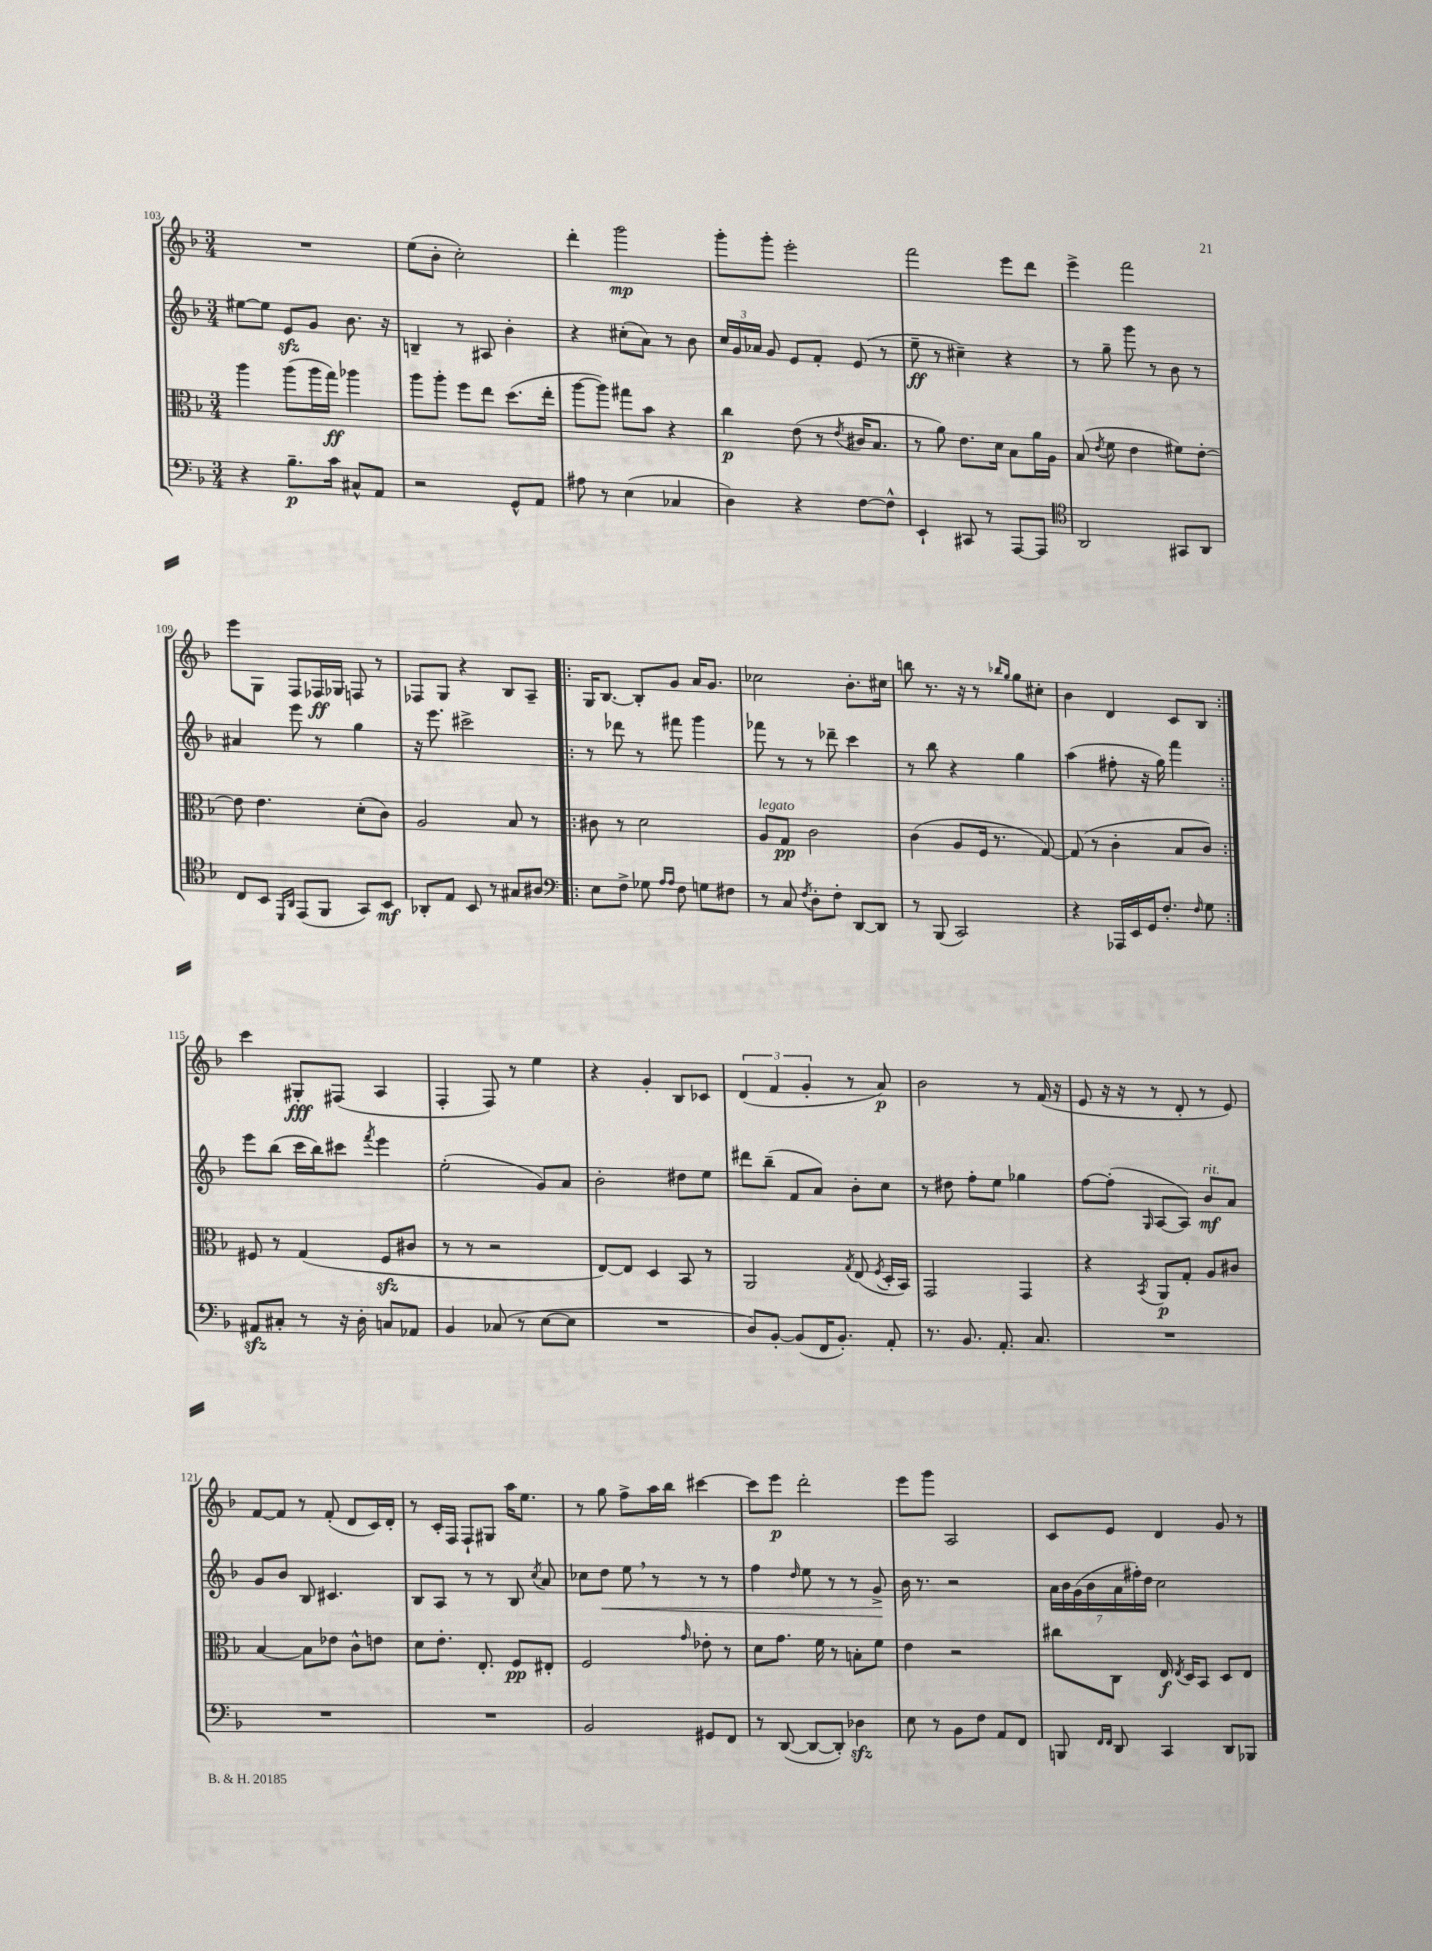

**kern	**kern	**kern	**kern
*staff4	*staff3	*staff2	*staff1
*clefF4	*clefC3	*clefG2	*clefG2
*k[b-]	*k[b-]	*k[b-]	*k[b-]
*M3/4	*M3/4	*M3/4	*M3/4
4r	4aa	[8ee#	2.r
.	.	8ee#]	.
8.B-~	(8aa	8e	.
.	16aa	8g	.
16c	16gg)	.	.
8C#^^	4aa-	8.b-	.
8AA	.	.	.
.	.	16r	.
=	=	=	=
2r	8aa	4B~	(8ee
.	8aa'	.	8b-'
.	8ff	8r	2cc')
.	8ee	8A#	.
8GG^^	(8.dd	4b-'	.
8AA	.	.	.
.	16ee'	.	.
=	=	=	=
8A#	[8aa	4r	4ddd'
8r	8aa])	.	.
(4E	8gg#	(8cc#'	2ggg
.	8b-	8a)	.
4C-	4r	8r	.
.	.	8b-	.
=	=	=	=
4D)	4cc	24cc	8ggg'
.	.	24g	.
.	.	24a-	.
.	.	8g	8ggg'
4r	(8e	8e	2eee'
.	8r	8f'	.
.	8qe	.	.
[8F	16c#	(8e	.
.	8.B-	.	.
8F^^]	.	8r	.
=	=	=	=
4EE`	8r	8ee~	2fff
.	8a)	8r	.
8CC#	8.e	4cc#~)	.
8r	.	.	.
.	16d	.	.
[8AAA	8B-	4r	8eee
8AAA]	16a	.	8ddd
.	16A	.	.
=	=	=	=
*clefC4	*	*	*
2AA	(8B-	8r	4eee^
.	8qe	.	.
.	8f	8gg~	.
.	4e	8ggg	2fff
.	.	8r	.
8GG#	8f#)	8b-	.
8AA	[8e'	8r	.
=	=	=	=
8C	8e]	4a#	8eee
8BB-	4.e	.	8G
16qqDD	.	.	.
16qqAA	.	.	.
(8EE	.	8eee	8F
8FF	.	8r	16F-
.	.	.	16G-
8GG)	(8d'	4gg	8F
8BB-	8c)	.	8r
=	=	=	=
8AA-'	2A	16r	8F-
.	.	8.eee	.
8E	.	.	8G
8BB-	.	2ccc#^	4r
8r	.	.	.
8G#	8B-	.	8B-
8A#	8r	.	8A~
=!|:	=!|:	=!|:	=!|:
*clefF4	*	*	*
8E	8c#	8r	16G
.	.	.	[8.B-
8F^	8r	8ddd-	.
8G-	2d	8r	8B-']
16qqA	.	.	.
16qqA	.	.	.
8F	.	8fff#	8g
8G	.	4ggg	16a
.	.	.	8.g
8F#	.	.	.
=	=	=	=
8r	8A	8fff-	2cc-
8C	8G	8r	.
8qF	.	.	.
8D'	2c	8r	.
8F'	.	8ddd-~	.
[8DD	.	4ccc	8.b-'
8DD]	.	.	.
.	.	.	16cc#
=	=	=	=
8r	(4c	8r	8bb
(8BBB-	.	8bb-	8.r
2CC)	8A	4r	.
.	.	.	16r
.	16F	.	8r
.	8.r	.	.
.	.	.	16qqbb-
.	.	.	16qqgg
.	.	4gg	8gg
.	[8G)	.	8cc#'
=	=	=	=
4r	(8G]	(4aa	4b-
.	8r	.	.
16AAA-	4c'	8ff#'	4d
16EE	.	.	.
16GG	.	16r	.
8.F'	.	16gg)	.
.	8B-	4fff	8c
16qqF	.	.	.
8G	8c)	.	8B-
=:|!	=:|!	=:|!	=:|!
8AA#	8F#	8eee	4ccc
8C#'	8r	(8bb-	.
8r	(4G	16ccc	8G#'
.	.	16bb-)	.
16r	.	8ccc#	(8F#
16D'	.	.	.
.	.	8qfff	.
8C	8F#	4eee	4A
8AA-	8c#	.	.
=	=	=	=
4BB-	8r	(2ee'	4F'
.	8r	.	.
(8C-	2r	.	8F)
8r	.	.	8r
[8E	.	8g)	4ee
8E]	.	8a	.
=	=	=	=
2.r	[8E)	2b-'	4r
.	8E]	.	.
.	4D	.	4g'
.	8BB-	8dd#	8B-
.	8r	8ee	8c-
=	=	=	=
8D)	2AA	8ddd#	(6d
[8BB-'	.	(8bb-~	.
.	.	.	6f
(8BB-]	.	8f	.
.	.	.	6g'
16FF	.	8a)	.
8.BB-')	.	.	.
.	8qG	.	.
.	(8E	8b-'	8r
.	8qF	.	.
8AA'	16D'	8cc	8a)
.	16BB-)	.	.
=	=	=	=
8.r	2GG	8r	2b-
.	.	8dd#	.
8.BB-	.	.	.
.	.	8ff'	.
8.AA'	.	8ee	.
.	4GG	4gg-	8r
8.C	.	.	.
.	.	.	(16f
.	.	.	16r
=	=	=	=
2.r	4r	[8ff	8e
.	.	(8ff']	16r
.	.	.	16r
.	8qBB-	16qqG	.
.	8AA	[8A	8r
.	8G'	8A])	8d'
.	8A	8b-	8r
.	8c#	8a	8e)
=	=	=	=
2.r	[4B-	8g	[8f
.	.	8b-	8f]
.	8B-]	8B-	8r
.	8e-	4.c#	(8f'
.	8c^^	.	8d
.	8e	.	16c)
.	.	.	16d'
=	=	=	=
2.r	8d	8B-	8r
.	8.e'	8A	16c'
.	.	.	16F
.	.	8r	8F`
.	8.E'	.	.
.	.	8r	8G#
.	8F	8B-	16aa
.	.	.	8.ee
.	.	8qcc	.
.	8E#'	8a	.
=	=	=	=
2BB-	2F	8cc-	8r
.	.	8dd	8gg
.	.	8ee	8ff^
.	.	8r	16aa
.	.	.	16bb-
.	16qqg	.	.
8GG#	8e-'	8r	[4ccc#
8FF	8r	8r	.
=	=	=	=
8r	8d	4ff	8ccc#]
([8DD	8.g	.	8eee
.	.	16qqdd	.
8DD_	.	8ee	2ddd'
.	16f	.	.
8DD'])	8r	8r	.
4D-	8B'	8r	.
.	8f	8g^	.
=	=	=	=
8E	4e	16b-	8eee
.	.	8.r	.
8r	.	.	8ggg
8BB-	2r	2r	2A
8F	.	.	.
8AA	.	.	.
8FF	.	.	.
=	=	=	=
8BBB	8cc#	28a	8c
.	.	28b-	.
.	.	(28g	.
.	.	28b-	.
16qqFF	.	.	.
16qqFF	.	.	.
8DD	8C	.	8e
.	.	28a	.
.	.	28ff#')	.
.	.	28dd	.
4CC	16E	2cc	4d
.	8qE	.	.
.	16D	.	.
.	8BB-	.	.
8DD	8D	.	8g
8BBB-	8E	.	8r
==	==	==	==
*-	*-	*-	*-
